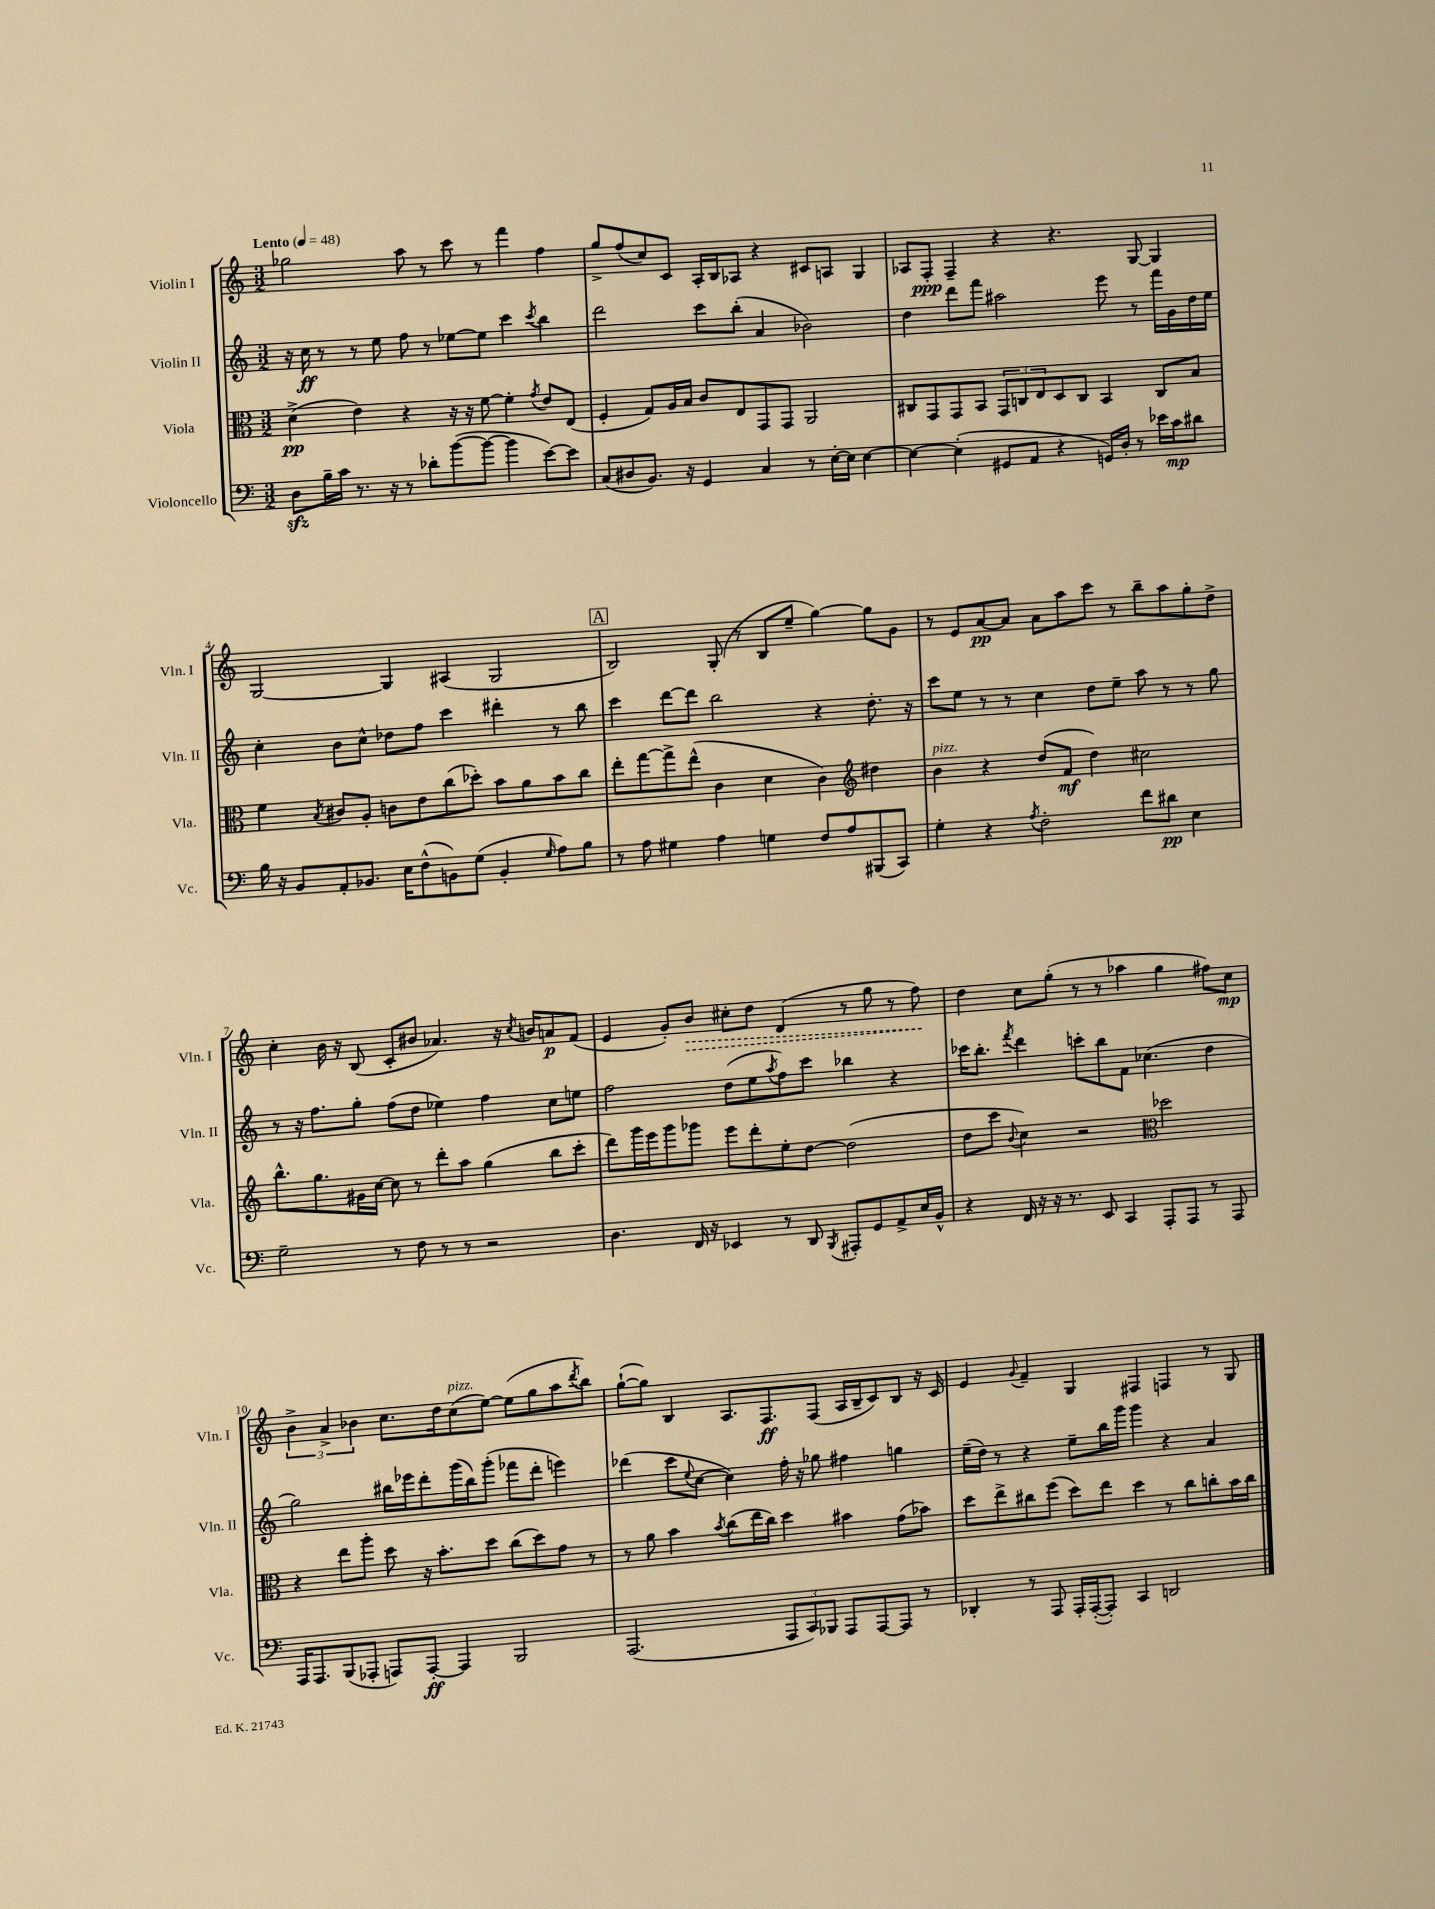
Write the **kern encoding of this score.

**kern	**dynam	**kern	**dynam	**kern	**dynam	**kern	**dynam
*part4	*part4	*part3	*part3	*part2	*part2	*part1	*part1
*staff4	*staff4	*staff3	*staff3	*staff2	*staff2	*staff1	*staff1
*I"Violoncello	*	*I"Viola	*	*I"Violin II	*	*I"Violin I	*
*I'Vc.	*	*I'Vla.	*	*I'Vln. II	*	*I'Vln. I	*
*clefF4	*	*clefC3	*	*clefG2	*	*clefG2	*
*k[]	*	*k[]	*	*k[]	*	*k[]	*
*M3/2	*	*M3/2	*	*M3/2	*	*M3/2	*
*MM48	*	*MM48	*	*MM48	*	*MM48	*
=1	=1	=1	=1	=1	=1	=1	=1
!	!	!	!	!	!	!LO:TX:a:B:t=Lento	!
8Dzz\L	.	(4d^\	pp	16r	.	2gg-X\	.
.	.	.	.	16cc\	ff	.	.
16B~\L	.	.	.	8r	.	.	.
16c\JJ	.	.	.	.	.	.	.
8.r	.	4e\)	.	8r	.	.	.
.	.	.	.	8ee\	.	.	.
16r	.	.	.	.	.	.	.
8r	.	4r	.	8ff\	.	8aa\	.
8d-X'\L	.	.	.	8r	.	8r	.
([8b\	.	16r	.	[8ee-X\L	.	8ccc\	.
.	.	16r	.	.	.	.	.
8b\J_	.	[8f\	.	8ee-\J]	.	8r	.
4b\]	.	4f'\]	.	4ccc\	.	4fff\	.
.	.	8qg/	.	8qccc/	.	.	.
[8e\L)	.	8e/L	.	4bb\	.	4ff\	.
8e\J]	.	(8E/J	.	.	.	.	.
=2	=2	=2	=2	=2	=2	=2	=2
(8C/L	.	4F'/	.	2ddd\	.	8gg^/L	.
8D#X/	.	.	.	.	.	(8ff/	.
8.BB/J)	.	8G/L)	.	.	.	8cc/)	.
.	.	16A/L	.	.	.	8c/J	.
16r	.	16B/JJ	.	.	.	.	.
4GG/	.	8c/L	.	8ccc\L	.	16A'/LL	.
.	.	.	.	.	.	16B/J	.
.	.	8E/	.	(8bb'\J	.	8A-X/J	.
4C/	.	8GG/	.	4a/	.	4r	.
.	.	8GG/J	.	.	.	.	.
8r	.	2AA/	.	2b-X\)	.	8c#X/L	.
[16E'\LL	.	.	.	.	.	8An/J	.
16E\JJ]	.	.	.	.	.	.	.
[4E\	.	.	.	.	.	4G/	.
=3	=3	=3	=3	=3	=3	=3	=3
4E\_	.	8C#X/L	.	4dd\	.	8A-X/L	.
.	.	8GG/	.	.	.	8F'/J	ppp
(4E'\]	.	8GG/	.	8ddd\L	.	4F~/	.
.	.	8BB/J	.	8fff\J	.	.	.
8GG#X/L	.	12GG/L	.	2aa#X\	.	4r	.
.	.	12Cn/	.	.	.	.	.
8AA/J	.	.	.	.	.	.	.
.	.	12E/	.	.	.	.	.
4r	.	8D/	.	.	.	4.r	.
.	.	8C/J	.	.	.	.	.
16GGn/LL)	.	4BB/	.	8eee\	.	.	.
16D'/JJ	.	.	.	.	.	.	.
8r	.	.	.	8r	.	[8G/	.
16e-X\LL	.	8C/L	.	16fff\LL	.	4G/]	.
16c\J	mp	.	.	16g\	.	.	.
8d#X\J	.	8B/J	.	16dd\	.	.	.
.	.	.	.	16ee\JJ	.	.	.
!!LO:LB:g=z
=4	=4	=4	=4	=4	=4	=4	=4
16B\	.	4f\	.	4cc'\	.	[2G/	.
16r	.	.	.	.	.	.	.
8BB/L	.	.	.	.	.	.	.
.	.	8qB/	.	.	.	.	.
8AA'/	.	8c#X/L	.	8b\L	.	.	.
8.BB-X/J	.	8A'/J	.	8cc^^\J	.	.	.
.	.	8cn\L	.	8dd-X\L	.	4G/]	.
16E\KL	.	.	.	.	.	.	.
(8F^^\	.	8e\	.	8ff\J	.	.	.
8BBn\)	.	(8cc\	.	4ccc\	.	(4A#X/	.
(8G\J	.	8dd-X'\J)	.	.	.	.	.
4BB'/	.	8b\L	.	4ddd#X'\	.	2G/	.
.	.	8a\	.	.	.	.	.
16qqG/	.	.	.	.	.	.	.
8A\L)	.	8b\	.	8r	.	.	.
8B\J	.	8cc\J	.	8bb\	.	.	.
!!LO:REH:place=s1:t=A
=5	=5	=5	=5	=5	=5	=5	=5
8r	.	8ee'\L	.	4ccc\	.	2B/)	.
8A\	.	[8gg\	.	.	.	.	.
4G#X\	.	8gg^\]	.	[8ddd\L	.	.	.
.	.	(8ee^^\J	.	8ddd\J]	.	.	.
4A\	.	4c\	.	2bb\	.	(8G'/	.
.	.	.	.	.	.	8r	.
4Gn\	.	4d\	.	.	.	8B/L	.
.	.	.	.	.	.	8ee~/J	.
8F/L	.	4c\)	.	4r	.	[4gg\)	.
8A/	.	.	.	.	.	.	.
*	*	*clefG2	*	*	*	*	*
(8BBB#X/	.	4dd#X\	.	8.dd'\	.	8gg\L]	.
8CC/J)	.	.	.	.	.	8g\J	.
.	.	.	.	16r	.	.	.
=6	=6	=6	=6	=6	=6	=6	=6
!	!	!LO:TX:a:i:t=pizz.	!	!	!	!	!
4G'\	.	4b\	.	8ccc\L	.	8r	.
.	.	.	.	8ee\J	.	8e/L	.
4r	.	4r	.	8r	.	[8a/	pp
.	.	.	.	8r	.	8a/J]	.
8qA/	.	.	.	.	.	.	.
2F'\	.	(8dd/L	.	4cc\	.	8a\L	.
.	.	8f/J	mf	.	.	8aa\	.
.	.	4dd\)	.	8dd\L	.	8ccc\J	.
.	.	.	.	8ee~\J	.	8r	.
8f\L	.	2cc#X\	.	8aa\	.	8bb~\L	.
8d#X\J	pp	.	.	8r	.	8aa\	.
4E\	.	.	.	8r	.	8gg'\	.
.	.	.	.	8gg\	.	8dd^\J	.
!!LO:LB:g=z
=7	=7	=7	=7	=7	=7	=7	=7
2G~\	.	8.bb^^\L	.	8r	.	4cc'\	.
.	.	.	.	16r	.	.	.
.	.	8.gg\	.	8.ff\L	.	.	.
.	.	.	.	.	.	16b\	.
.	.	.	.	.	.	16r	.
.	.	16g#X\L	.	8gg'\J	.	(8B/	.
.	.	[16cc\JJ	.	.	.	.	.
8r	.	8cc\]	.	(8ff\L	.	8c'/L	.
8F\	.	8r	.	8dd\J	.	8b#X/J	.
8r	.	8ddd'\L	.	4ee-X\)	.	4.a-X/)	.
8r	.	8aa\J	.	.	.	.	.
2r	.	(4gg\	.	4ff\	.	.	.
.	.	.	.	.	.	16r	.
.	.	.	.	.	.	8qcc/	.
.	.	.	.	.	.	16bn/KL	.
.	.	8bb\L	.	8cc\L	.	8an/	p
.	.	8ccc'\J	.	8een\J	.	(8f/J	.
=8	=8	=8	=8	=8	=8	=8	=8
4.D\	.	8ddd\L)	.	2ff\	.	4e/	.
.	.	16ggg\L	.	.	.	.	.
.	.	16eee\J	.	.	.	.	.
.	.	8ggg\	.	.	.	8g'/L)	.
!	!	!	!	!	!	!	!LO:HP:b
16FF/	.	8ggg-X\J	.	.	.	8b/J	>
16r	.	.	.	.	.	.	.
4EE-X/	.	8eee\L	.	(8dd\L	.	8cc#X'\L	.
.	.	8ddd'\	.	8ee\	.	8dd\J	.
.	.	.	.	8qaa/	.	.	.
8r	.	8ee'\	.	8ff\)	.	(4d/	.
8DD/	.	[8dd\J	.	8ccc\J	.	.	.
8qBBB/	.	.	.	.	.	.	.
8AAA#X'/L	.	(2dd\]	.	4bb-X\	.	8r	.
8GG/	.	.	.	.	.	8gg\	.
8AA^/	.	.	.	4r	.	8r	.
16E/L	.	.	.	.	.	8ff\)	.
16BB^^/JJ	.	.	.	.	.	.	.
.	.	.	.	.	.	.	]
=9	=9	=9	=9	=9	=9	=9	=9
4r	.	8dd\L	.	16ccc-X\KL	.	4dd\	.
.	.	.	.	8.bb'\J	.	.	.
.	.	8ccc\J	.	.	.	.	.
.	.	8qqb/	.	8qfff/	.	.	.
16FF/	.	4cc\)	.	4ddd\	.	8cc\L	.
16r	.	.	.	.	.	.	.
16r	.	.	.	.	.	(8gg'\J	.
8.r	.	.	.	.	.	.	.
.	.	2r	.	8cccn'\L	.	8r	.
8EE/	.	.	.	8bb\	.	8r	.
4CC/	.	.	.	8f\J	.	4aa-X\	.
.	.	.	.	(4.cc-X\	.	.	.
*	*	*clefC3	*	*	*	*	*
8AAA'/L	.	2dd-X\	.	.	.	4gg\	.
8AAA/J	.	.	.	.	.	.	.
8r	.	.	.	4dd\	.	8ff#X\L)	.
8AAA/	.	.	.	.	.	8cc\J	mp
!!LO:LB:g=z
=10	=10	=10	=10	=10	=10	=10	=10
16AAA/KL	.	4r	.	2gg\)	.	6b^\	.
8.AAA/	.	.	.	.	.	.	.
.	.	.	.	.	.	6a^/	.
(8BBB/	.	8ee\L	.	.	.	.	.
.	.	.	.	.	.	6b-X\	.
8AAA-X'/J	.	8aa'\J	.	.	.	.	.
8AAAn/L)	.	8dd\	.	16bb#X\LL	.	8.cc\L	.
.	.	.	.	16eee-X\J	.	.	.
[8AAA'/J	ff	16r	.	8ddd'\	.	.	.
.	.	8.b'\L	.	.	.	16dd\k	.
!	!	!	!	!	!	!LO:TX:a:i:t=pizz.	!
4AAA/]	.	.	.	(16ggg\L	.	(8cc\	.
.	.	.	.	16bb#\J)	.	.	.
.	.	8dd\J	.	(8ggg'\J	.	[8ee\J)	.
2BBB/	.	(8cc\L	.	8fff-X\L	.	(8ee\L]	.
.	.	8dd\)	.	8ddd'\J	.	8gg\	.
.	.	8g\J	.	4eeen\)	.	8aa\	.
.	.	.	.	.	.	8qddd/	.
.	.	8r	.	.	.	8bb\J)	.
=11	=11	=11	=11	=11	=11	=11	=11
(2.AAA/	.	8r	.	(4ddd-X\	.	([8gg`\L	.
.	.	8a\	.	.	.	8gg\J])	.
.	.	4b\	.	8ccc\L	.	4B/	.
.	.	.	.	8qqee/	.	.	.
.	.	.	.	[8cc\J	.	.	.
.	.	8qb/	.	.	.	.	.
.	.	(8cc\L	.	4cc\])	.	8.A/L	.
.	.	16ee\L	.	.	.	.	.
.	.	16cc\JJ)	.	.	.	8.F/	ff
12AAA/L	.	4dd\	.	16ff'\	.	.	.
.	.	.	.	16r	.	.	.
12CC/)	.	.	.	.	.	.	.
.	.	.	.	8gg-X\	.	(8F/J	.
12BBB-X/J	.	.	.	.	.	.	.
8AAA/L	.	4b#X\	.	4ff#X\	.	16A/LL	.
.	.	.	.	.	.	16B~/J	.
[8AAA/	.	.	.	.	.	8c/)	.
8AAA/J]	.	(8g\L	.	4ggn\	.	8B/J	.
8r	.	8b-X\J)	.	.	.	16r	.
.	.	.	.	.	.	16c/	.
=12	=12	=12	=12	=12	=12	=12	=12
4DD-X'/	.	8dd\L	.	(16ee~\LL	.	4e/	.
.	.	.	.	16dd\JJ)	.	.	.
.	.	8ee^\	.	8r	.	.	.
.	.	.	.	.	.	8qqg/	.
8r	.	8cc#X\	.	4r	.	4f~/	.
8AAA/	.	(8ff\J	.	.	.	.	.
16AAA'/LL	.	8dd\L)	.	8ee~\L	.	4G/	.
([16AAA'/J	.	.	.	.	.	.	.
8AAA'/J])	.	8ee\J	.	16bb\L	.	.	.
.	.	.	.	16ggg\JJ	.	.	.
4CC/	.	4dd\	.	4ggg\	.	4F#X/	.
2DDn/	.	8r	.	4r	.	4Fn/	.
.	.	8cc#\L	.	.	.	.	.
.	.	8ccn'\	.	4a/	.	8r	.
.	.	16b\L	.	.	.	8G/	.
.	.	16cc\JJ	.	.	.	.	.
==	==	==	==	==	==	==	==
*-	*-	*-	*-	*-	*-	*-	*-
